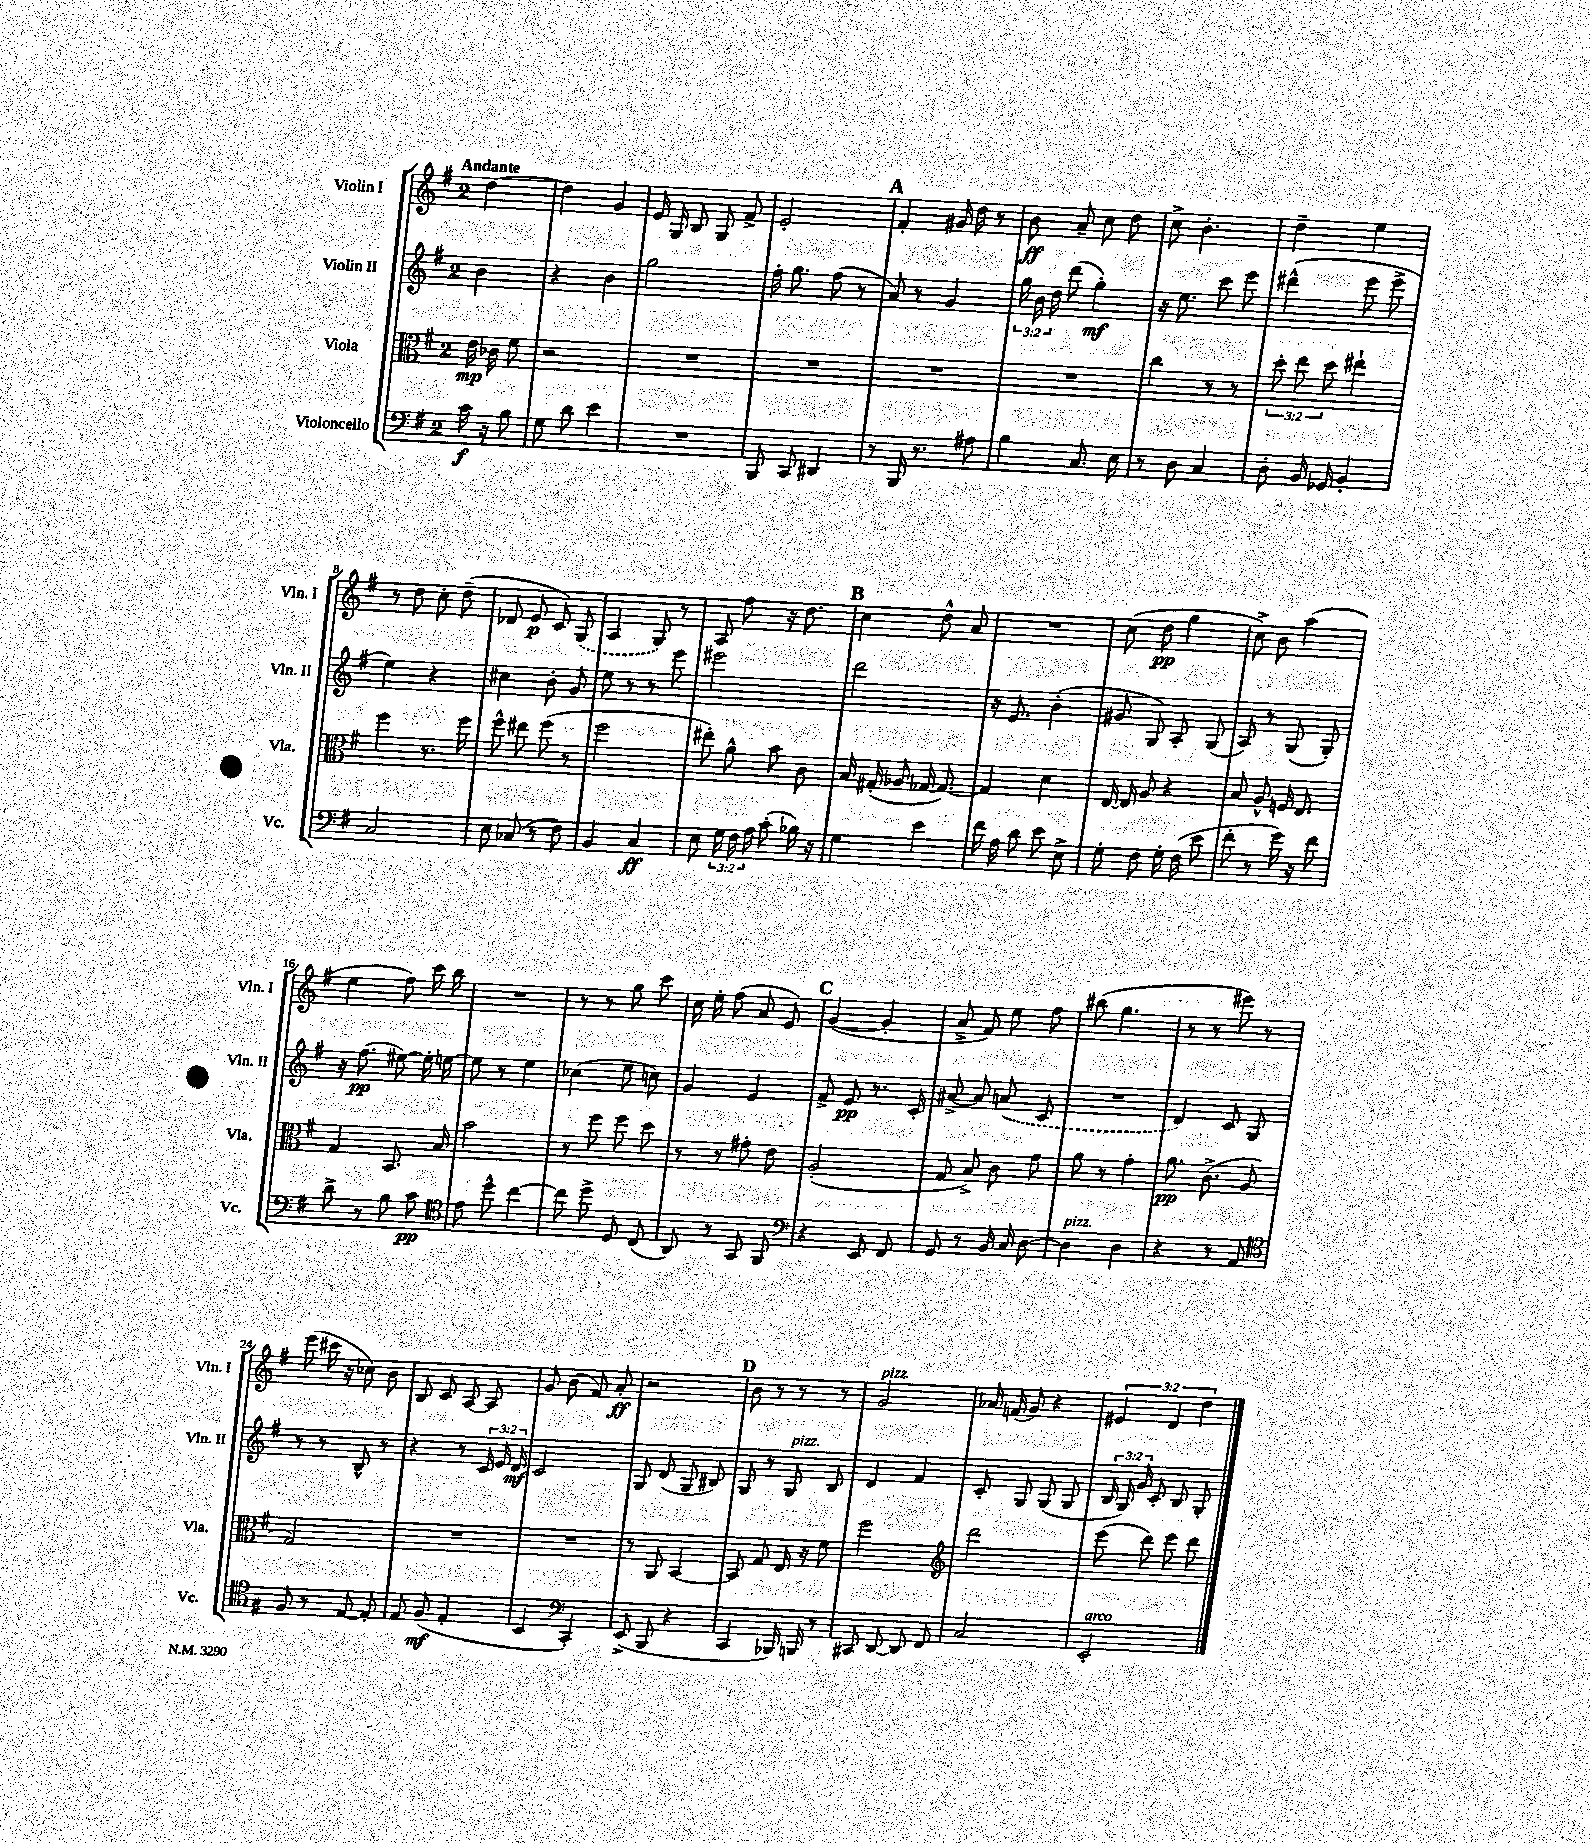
<<
\new StaffGroup <<
\new Staff = "s0" \with { instrumentName = "Violin I" shortInstrumentName = "Vln. I" } {
    \clef treble \key g \major \once \override Staff.TimeSignature.style = #'single-digit \time 2/4 \override Staff.TupletNumber.text = #tuplet-number::calc-fraction-text \partial 4 \tempo "Andante"
    \autoBeamOff d''4~ |
    d''4 g'4 |
    e'16 g16 b8 g8 fis'8-> |
    e'2-. |
    \mark \markup { \bold "A" } fis'4-. gis'16 d''16 r8 |
    b'8\ff a'8-- c''8 d''8 |
    c''8-> b'4.-. |
    d''4-- e''4 |
    r8 d''8 c''8-. d''8--( |
    des'8 e'8\p c'8) \once \slurDashed g8( |
    a4 g8) r8 |
    a8 fis''8 r16 d''8. |
    \mark \markup { \bold "B" } c''4 d''8-^ a'8 |
    R2 |
    c''8( d''8\pp g''4 |
    c''8->) b'8 a''4( |
    e''4 fis''8) c'''16 b''16 |
    R2 |
    r8 r8 g''8 c'''8 |
    c''16 e''16-. fis''8( a'8 e'8) |
    \mark \markup { \bold "C" } g'4~( g'4-. |
    a'8-> fis'8) e''8 fis''8 |
    bis''8( g''4. |
    r8 r8 eis'''8) r8 |
    e'''8( cis'''16 r16 ces''8) b'8 |
    b8 c'8 a8~ a8 |
    g'8 b'8( fis'8) a'8-.\ff |
    r2 |
    \mark \markup { \bold "D" } b'8 r8 r8 r8 |
    g'2^\markup { \italic "pizz." } |
    aes'16 f'16( g'8) r4 |
    \tuplet 3/2 { eis'4 d'4 d''4 } \bar "|." |
}
\new Staff = "s1" \with { instrumentName = "Violin II" shortInstrumentName = "Vln. II" } {
    \clef treble \key g \major \once \override Staff.TimeSignature.style = #'single-digit \time 2/4 \override Staff.TupletNumber.text = #tuplet-number::calc-fraction-text \partial 4
    \autoBeamOff b'4 |
    r4 b'4 |
    g''2 |
    fis''16-. g''8. fis''8( r8 |
    \mark \markup { \bold "A" } a'8) r8 g'4 |
    \tuplet 3/2 { g''16 b'16 d''16 } d'''8( g''4-.\mf) |
    r16 e''8. c'''8 e'''8 |
    dis'''4-^( e'''8 e'''8-> |
    e''4) r4 |
    cis''4 b'8-. g'8 |
    e''8 r8 r8 e'''8 |
    eis'''2 |
    \mark \markup { \bold "B" } d'''2 |
    r16 e'8. b'4-.( |
    gis'8 g8) a8-. g8( |
    a8) r8 g8( g8-.) |
    r16 fis''8.\pp( eis''8~) eis''16-. e''16~ |
    e''8 r8 e''4 |
    ces''4( e''8 c''8) |
    g'4 e'4 |
    \mark \markup { \bold "C" } fis'8-> e'8\pp r8. c'16-. |
    ais'8~-> ais'8 \once \slurDashed a'8( c'8 |
    R2 |
    d'4) c'8 g8 |
    r8 r8 b8-^ r8 |
    r4 r8 \tuplet 3/2 { c'16 e'16 d'16\mf } |
    c'2 |
    g8 d'8( g8 bis8) |
    \mark \markup { \bold "D" } g8 r8 g8^\markup { \italic "pizz." } b8 |
    d'4 fis'4 |
    c'8-. g8 g8( g8 |
    \tuplet 3/2 { b16 g16) g'16 } c'8-. b8 g8-. \bar "|." |
}
\new Staff = "s2" \with { instrumentName = "Viola" shortInstrumentName = "Vla." } {
    \clef alto \key g \major \once \override Staff.TimeSignature.style = #'single-digit \time 2/4 \override Staff.TupletNumber.text = #tuplet-number::calc-fraction-text \partial 4
    \autoBeamOff e'16\mp ces'16 fis'8 |
    r2 |
    R2 |
    R2 |
    \mark \markup { \bold "A" } R2 |
    R2 |
    c''4 r8 r8 |
    \tuplet 3/2 { d''8-. e''8 d''8 } eis''4-! |
    fis''4 r8. fis''16 |
    fis''8-^ eis''8 fis''8( r8 |
    fis''2 |
    eis''8-.) a'8-^ b'8 c'8 |
    \mark \markup { \bold "B" } b16 gis16-.( aes8 ges16~ ges8.~) |
    ges4 d'4 |
    e16~ e16 a8 r4 |
    b8 a8-^ f16 e8. |
    g4 b,8. b16 |
    b'2 |
    r8 fis''8 fis''8 d''8 |
    r8 r8 gis'8-. e'8 |
    \mark \markup { \bold "C" } a2-.( |
    g8 b8->) c'8 g'8 |
    a'8 r8 g'4-. |
    a'8.\pp c'8.->( a8 |
    g2) |
    R2 |
    R2 |
    r8 a,8 b,4~ |
    \mark \markup { \bold "D" } b,8 g8 e16 r16 fis'8 |
    fis''2 |
    \clef treble d'''2 |
    e'''8( d'''8) e'''8 d'''8 \bar "|." |
}
\new Staff = "s3" \with { instrumentName = "Violoncello" shortInstrumentName = "Vc." } {
    \clef bass \key g \major \once \override Staff.TimeSignature.style = #'single-digit \time 2/4 \override Staff.TupletNumber.text = #tuplet-number::calc-fraction-text \partial 4
    \autoBeamOff c'16\f r16 b8 |
    g8 d'8 e'4 |
    R2 |
    b,,8 c,8 dis,4 |
    \mark \markup { \bold "A" } r8 b,,16 r8. ais8 |
    b4 c8. e16 |
    r8 d8 c4 |
    d8-. b,16 ges,16 b,4-. |
    c2 |
    e8 ces8( r8 fis8) |
    b,4 c4\ff |
    e8 \tuplet 3/2 { g16 fis16 a16 } c'8-.( bes16) r16 |
    \mark \markup { \bold "B" } g4 e'4 |
    fis'16 a16 d'8 e'8 e8-> |
    g8-. fis8 g16-. fis16( e'8 |
    fis'8-. r8 g'16) r16 fis'8 |
    d'8-> r8 b8 c'8\pp |
    \clef tenor e'8 d''8-^ c''4~ |
    c''8 d''8-> d8 c8( |
    a,8) r8 g,8 fis,8 |
    \mark \markup { \bold "C" } \clef bass r4 e,8 fis,8 |
    g,8 r8 b,16 c16 d8~ |
    d4^\markup { \italic "pizz." } d4 |
    r4 r8 a,8 |
    \clef tenor fis8 r8 e8~ e8-. |
    e8 fis8\mf( e4-. |
    b,4 \clef bass c,4-.) |
    e,8->( b,,8 r4 |
    \mark \markup { \bold "D" } c,4 bes,,16) b,,16 r8 |
    cis,8 d,8~ d,8 fis,8 |
    c2 |
    e,2-.^\markup { \italic "arco" } \bar "|." |
}
>>
>>
